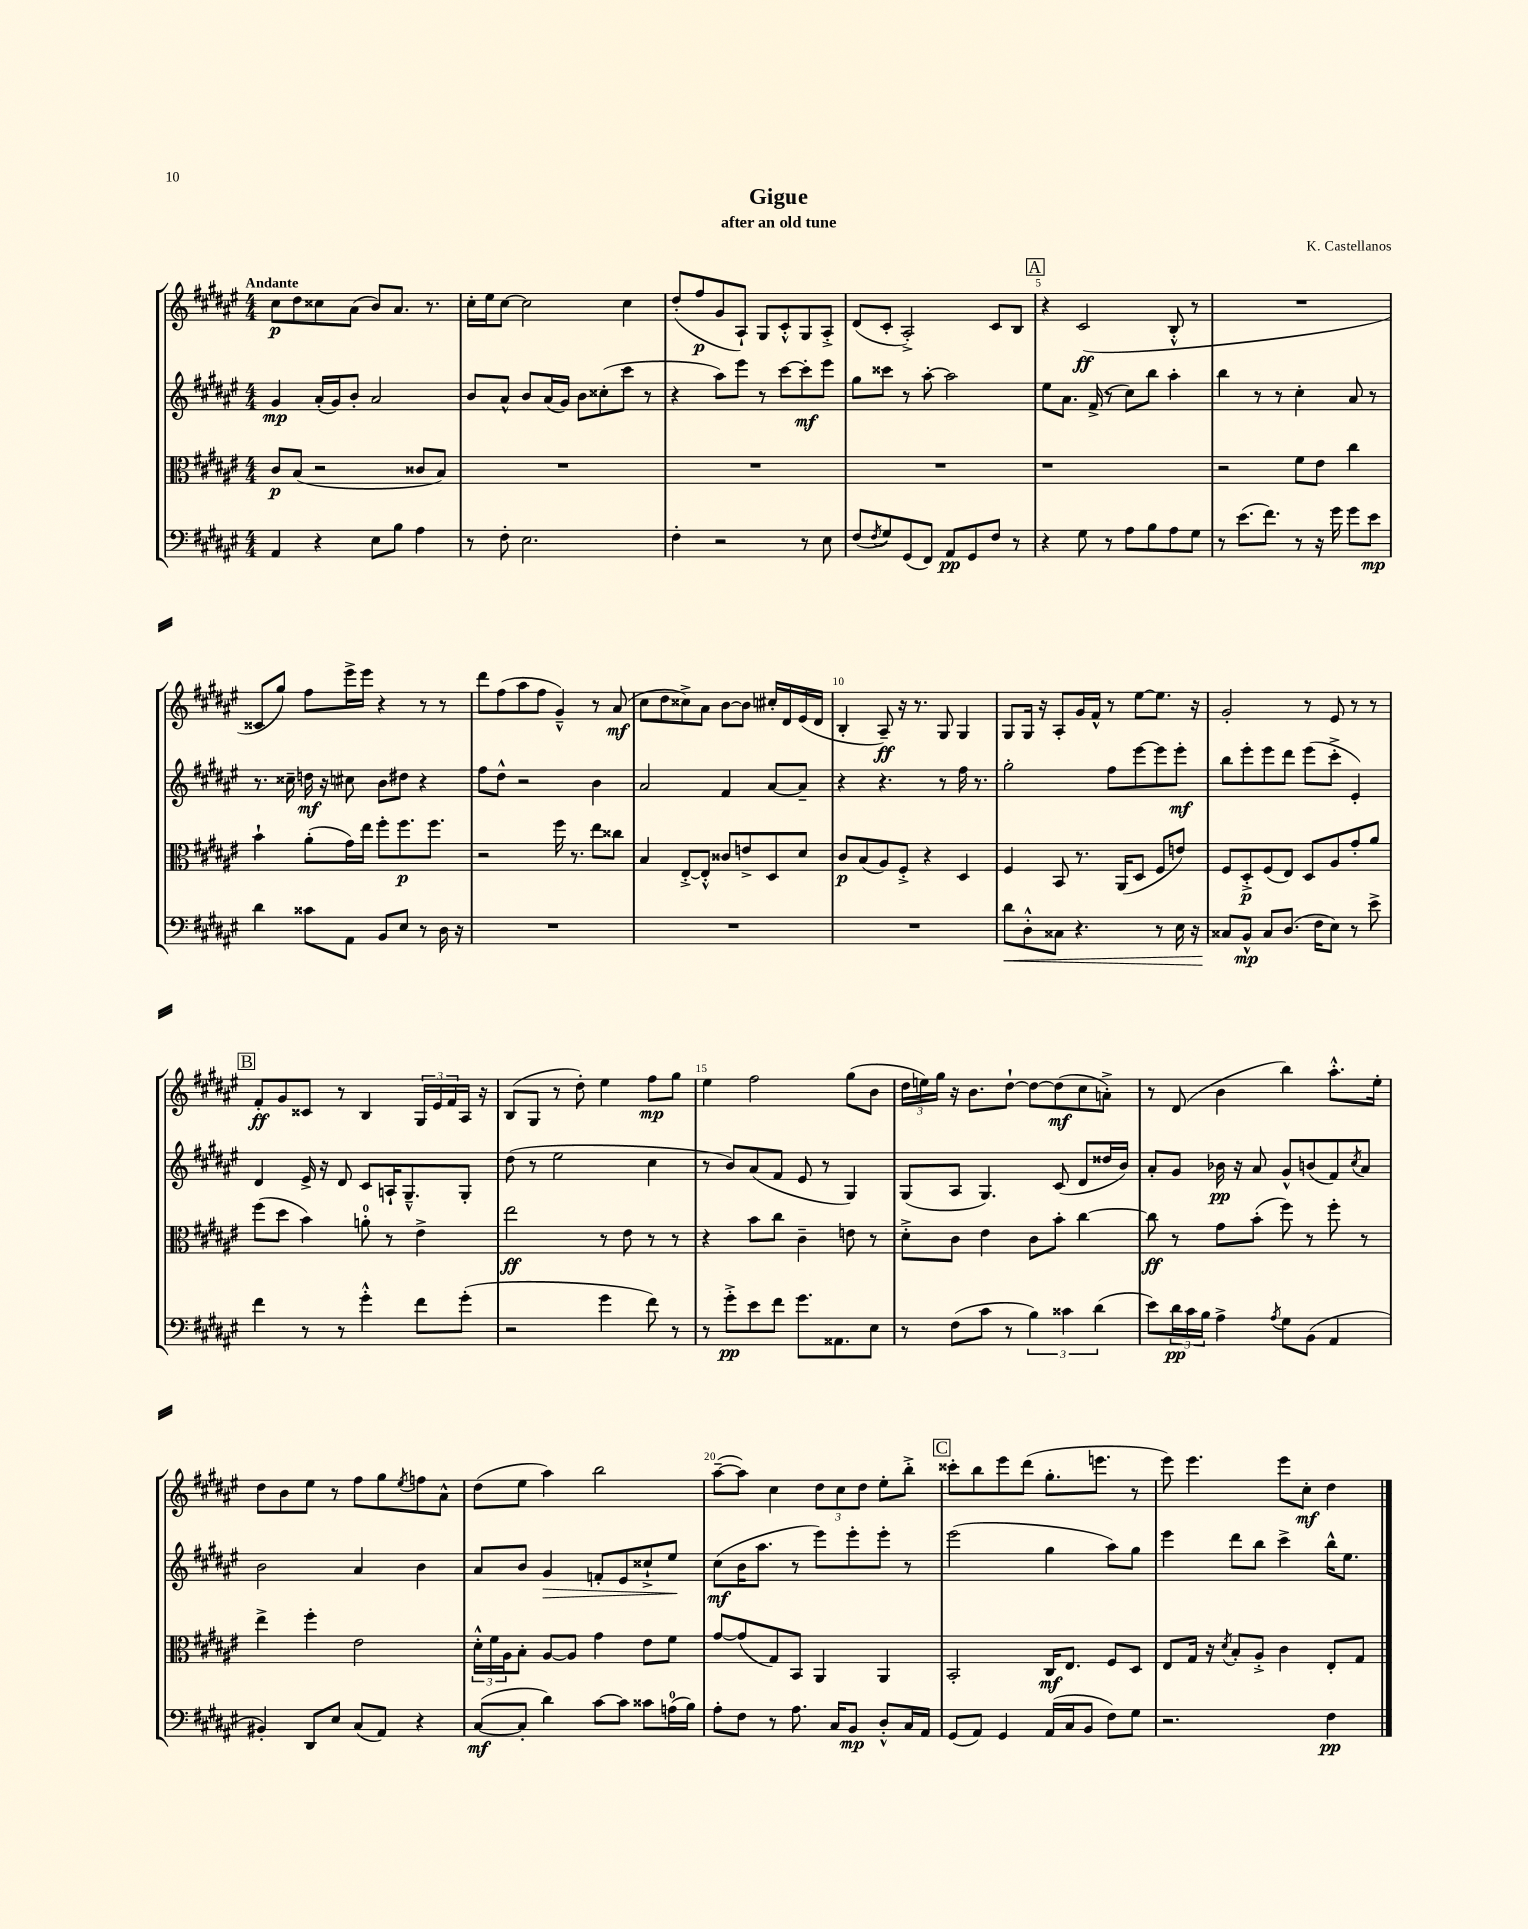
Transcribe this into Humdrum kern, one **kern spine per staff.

**kern	**dynam	**kern	**dynam	**kern	**dynam	**kern	**dynam
*part4	*part4	*part3	*part3	*part2	*part2	*part1	*part1
*staff4	*staff4	*staff3	*staff3	*staff2	*staff2	*staff1	*staff1
*clefF4	*	*clefC3	*	*clefG2	*	*clefG2	*
*k[f#c#g#d#a#e#]	*	*k[f#c#g#d#a#e#]	*	*k[f#c#g#d#a#e#]	*	*k[f#c#g#d#a#e#]	*
*M4/4	*	*M4/4	*	*M4/4	*	*M4/4	*
=1	=1	=1	=1	=1	=1	=1	=1
!	!	!	!	!	!	!LO:TX:a:B:t=Andante	!
4AA#/	.	8c#/L	p	4g#/	mp	8cc#\L	p
.	.	(8B/J	.	.	.	8dd#\	.
4r	.	2r	.	(16a#'/LL	.	8cc##X\	.
.	.	.	.	16g#/J)	.	.	.
.	.	.	.	8b'/J	.	(8a#\J	.
8E#\L	.	.	.	2a#/	.	8b/L)	.
8B\J	.	.	.	.	.	8.a#/J	.
4A#\	.	8c##X/L	.	.	.	.	.
.	.	.	.	.	.	8.r	.
.	.	8B/J)	.	.	.	.	.
=2	=2	=2	=2	=2	=2	=2	=2
8r	.	1r	.	8b/L	.	16cc#'\LL	.
.	.	.	.	.	.	16ee#\J	.
8F#'\	.	.	.	8a#^^/J	.	[8cc#\J	.
2.E#\	.	.	.	8b/L	.	2cc#\]	.
.	.	.	.	(16a#/L	.	.	.
.	.	.	.	16g#/JJ)	.	.	.
.	.	.	.	8b\L	.	.	.
.	.	.	.	(8cc##X'\	.	.	.
.	.	.	.	8ccc#\J	.	4cc#\	.
.	.	.	.	8r	.	.	.
=3	=3	=3	=3	=3	=3	=3	=3
4F#'\	.	1r	.	4r	.	(8dd#'/L	.
.	.	.	.	.	.	8ff#/	p
2r	.	.	.	8aa#\L)	.	8g#/	.
.	.	.	.	8eee#\J	.	8A#`/J)	.
.	.	.	.	8r	.	8G#/L	.
.	.	.	.	[8ccc#\L	.	8c#'^^/	.
8r	.	.	.	8ccc#'\]	mf	8G#/	.
8E#\	.	.	.	8eee#\J	.	8A#'^/J	.
=4	=4	=4	=4	=4	=4	=4	=4
(8F#/L	.	1r	.	8gg#\L	.	(8d#/L	.
8qF#/	.	.	.	.	.	.	.
8G#/)	.	.	.	8ccc##X\J	.	8c#'/J	.
(8GG#/	.	.	.	8r	.	2A#'^/)	.
8FF#/J)	.	.	.	[8aa#'\	.	.	.
8AA#/L	pp	.	.	2aa#\]	.	.	.
8GG#/	.	.	.	.	.	.	.
8F#/J	.	.	.	.	.	8c#/L	.
8r	.	.	.	.	.	8B/J	.
!!LO:REH:place=s1:t=A
=5	=5	=5	=5	=5	=5	=5	=5
4r	.	1r	.	8ee#\L	.	4r	.
.	.	.	.	8.a#\J	.	.	.
8G#\	.	.	.	.	.	(2c#/	ff
.	.	.	.	(16f#^/	.	.	.
8r	.	.	.	8r	.	.	.
8A#\L	.	.	.	8cc#\L)	.	.	.
8B\	.	.	.	8bb\J	.	.	.
8A#\	.	.	.	4aa#'\	.	8B'^^/	.
8G#\J	.	.	.	.	.	8r	.
=6	=6	=6	=6	=6	=6	=6	=6
8r	.	2r	.	4bb\	.	1r	.
(8.e#\L	.	.	.	.	.	.	.
.	.	.	.	8r	.	.	.
8.f#\J)	.	.	.	.	.	.	.
.	.	.	.	8r	.	.	.
8r	.	8f#\L	.	4cc#'\	.	.	.
16r	.	8e#\J	.	.	.	.	.
16g#\	.	.	.	.	.	.	.
8g#\L	.	4cc#\	.	8a#/	.	.	.
8e#\J	mp	.	.	8r	.	.	.
!!LO:LB:g=z
=7	=7	=7	=7	=7	=7	=7	=7
4d#\	.	4b`\	.	8.r	.	8c##X/L	.
.	.	.	.	.	.	8gg#/J)	.
.	.	.	.	16cc##X~\	.	.	.
8c##X\L	.	(8a#'\L	.	16ddn\	mf	8ff#\L	.
.	.	.	.	16r	.	.	.
8AA#\J	.	16g#\L)	.	8cc#X\	.	16eee#^\L	.
.	.	16ee#\JJ	.	.	.	16eee#\JJ	.
8BB/L	.	8ff#'\L	.	8b\L	.	4r	.
8E#/J	.	8.ff#\	p	8dd#X\J	.	.	.
8r	.	.	.	4r	.	8r	.
.	.	8.ff#\J	.	.	.	.	.
16D#\	.	.	.	.	.	8r	.
16r	.	.	.	.	.	.	.
=8	=8	=8	=8	=8	=8	=8	=8
1r	.	2r	.	8ff#\L	.	8ddd#\L	.
.	.	.	.	8dd#^^\J	.	(8ff#\	.
.	.	.	.	2r	.	8aa#\	.
.	.	.	.	.	.	8ff#\J	.
.	.	16ff#\	.	.	.	4g#~^^/)	.
.	.	8.r	.	.	.	.	.
.	.	8ee#\L	.	4b\	.	8r	.
.	.	8cc##X\J	.	.	.	(8a#/	mf
=9	=9	=9	=9	=9	=9	=9	=9
1r	.	4B/	.	2a#/	.	8cc#\L	.
.	.	.	.	.	.	8dd#\	.
.	.	[8E#'^/L	.	.	.	8cc##X^\)	.
.	.	8E#'^^/J]	.	.	.	8a#\J	.
.	.	8c##X/L	.	4f#/	.	[8b\L	.
.	.	8en^/	.	.	.	8b\J]	.
.	.	8D#/	.	[8a#/L	.	16cc#X'/LL	.
.	.	.	.	.	.	16d#/	.
.	.	8d#/J	.	8a#~/J]	.	(16e#/	.
.	.	.	.	.	.	16d#/JJ	.
=10	=10	=10	=10	=10	=10	=10	=10
1r	.	8c#/L	p	4r	.	4B'/	.
.	.	(8B/	.	.	.	.	.
.	.	8A#/)	.	4.r	.	8A#~/)	ff
.	.	8F#'^/J	.	.	.	16r	.
.	.	.	.	.	.	8.r	.
.	.	4r	.	.	.	.	.
.	.	.	.	8r	.	8G#/	.
.	.	4D#/	.	16ff#\	.	4G#/	.
.	.	.	.	8.r	.	.	.
=11	=11	=11	=11	=11	=11	=11	=11
!	!LO:HP:b	!	!	!	!	!	!
8d#\L	<	4F#/	.	2gg#'\	.	8G#/L	.
8D#'^^\	.	.	.	.	.	16G#/Jk	.
.	.	.	.	.	.	16r	.
8C##X\J	.	8BB/	.	.	.	8A#'/L	.
4.r	.	8.r	.	.	.	16g#/L	.
.	.	.	.	.	.	16f#^^/JJ	.
.	.	.	.	8ff#\L	.	8r	.
.	.	(16AA#/KL	.	.	.	.	.
.	.	8D#/J	.	[8eee#\	.	[8ee#\L	.
8r	.	8F#/L	.	8eee#\]	.	8.ee#\J]	.
16E#\	.	8en/J)	.	8eee#'\J	mf	.	.
16r	.	.	.	.	.	16r	.
=12	=12	=12	=12	=12	=12	=12	=12
8C##X/L	.	8F#/L	.	8bb\L	.	2g#'/	.
8BB^^/J	[ mp	8D#'^/	p	8eee#'\	.	.	.
8C##/L	.	(8F#/	.	8eee#\	.	.	.
(8.D#/J	.	8E#/J)	.	8ddd#\J	.	.	.
.	.	8D#/L	.	(8eee#\L	.	8r	.
16F#\KL	.	.	.	.	.	.	.
8E#\J)	.	8A#/	.	8ccc#'^\J	.	8e#/	.
8r	.	8g#'/	.	4e#'/)	.	8r	.
8e#^\	.	8a#/J	.	.	.	8r	.
!!LO:LB:g=z
!!LO:REH:place=s1:t=B
=13	=13	=13	=13	=13	=13	=13	=13
4f#\	.	(8ff#\L	.	4d#/	.	8f#'/L	ff
.	.	8dd#\J	.	.	.	8g#/	.
8r	.	4b\)	.	16e#^/	.	8c##X/J	.
.	.	.	.	16r	.	.	.
8r	.	.	.	8d#/	.	8r	.
4g#'^^\	.	8an'\	.	8c#/L	.	4B/	.
.	.	8r	.	16An`/K	.	.	.
.	.	.	.	8.G#~^^/	.	.	.
8f#\L	.	4e#^\	.	.	.	24G#/LL	.
.	.	.	.	.	.	24e#/	.
.	.	.	.	.	.	24f#/	.
(8g#'\J	.	.	.	8G#'/J	.	16A#/JJ	.
.	.	.	.	.	.	16r	.
=14	=14	=14	=14	=14	=14	=14	=14
2r	.	2ee#\	ff	(8dd#\	.	(8B/L	.
.	.	.	.	8r	.	8G#/J	.
.	.	.	.	2ee#\	.	8r	.
.	.	.	.	.	.	8dd#'\)	.
4g#\	.	8r	.	.	.	4ee#\	.
.	.	8e#\	.	.	.	.	.
8f#\)	.	8r	.	4cc#\	.	8ff#\L	mp
8r	.	8r	.	.	.	8gg#\J	.
=15	=15	=15	=15	=15	=15	=15	=15
8r	.	4r	.	8r	.	4ee#\	.
8g#'^\L	pp	.	.	8b/L)	.	.	.
8e#\	.	8b\L	.	(8a#/	.	2ff#\	.
8f#\J	.	8cc#\J	.	8f#/J	.	.	.
8.g#\L	.	4c#~\	.	8e#/	.	.	.
.	.	.	.	8r	.	.	.
8.AA##X\	.	.	.	.	.	.	.
.	.	8en\	.	4G#/)	.	(8gg#\L	.
8E#\J	.	8r	.	.	.	8b\J	.
=16	=16	=16	=16	=16	=16	=16	=16
8r	.	8d#'^\L	.	(8G#/L	.	24dd#\LL	.
.	.	.	.	.	.	24een\)	.
.	.	.	.	.	.	24gg#\JJ	.
(8F#\L	.	8c#\J	.	8A#/J	.	16r	.
.	.	.	.	.	.	8.b\L	.
8c#\J	.	4e#\	.	4.G#/)	.	.	.
8r	.	.	.	.	.	[8dd#`\J	.
6B\)	.	8c#\L	.	.	.	8dd#\L_	.
.	.	8b'\J	.	(8c#/	.	(8dd#\]	mf
6c##X\	.	.	.	.	.	.	.
.	.	[4cc#\	.	8d#/L	.	8cc#\	.
(6d#\	.	.	.	.	.	.	.
.	.	.	.	16dd##X/L	.	8an'^\J)	.
.	.	.	.	16b/JJ)	.	.	.
=17	=17	=17	=17	=17	=17	=17	=17
8e#\L)	.	8cc#\]	ff	8a#'/L	.	8r	.
24d#\L	pp	8r	.	8g#/J	.	(8d#/	.
24c#\	.	.	.	.	.	.	.
24B\JJ	.	.	.	.	.	.	.
4A#^\	.	8g#\L	.	16b-X\	pp	4b\	.
.	.	.	.	16r	.	.	.
.	.	(8b'\J	.	8a#/	.	.	.
8qA#/	.	.	.	.	.	.	.
8G#\L	.	8ff#\)	.	8g#^^/L	.	4bb\)	.
(8BB\J	.	8r	.	(8bn/	.	.	.
4AA#/	.	8ff#'\	.	8f#/)	.	8.aa#'^^\L	.
.	.	.	.	8qcc#/	.	.	.
.	.	8r	.	8a#/J	.	.	.
.	.	.	.	.	.	16ee#'\Jk	.
!!LO:LB:g=z
=18	=18	=18	=18	=18	=18	=18	=18
4BB#X'/)	.	4ee#^\	.	2b\	.	8dd#\L	.
.	.	.	.	.	.	8b\	.
8DD#/L	.	4ff#'\	.	.	.	8ee#\J	.
8E#/J	.	.	.	.	.	8r	.
(8C#/L	.	2e#\	.	4a#/	.	8ff#\L	.
8AA#/J)	.	.	.	.	.	8gg#\	.
.	.	.	.	.	.	8qee#/	.
4r	.	.	.	4b\	.	8ffn\	.
.	.	.	.	.	.	8a#^^\J	.
=19	=19	=19	=19	=19	=19	=19	=19
([8C#/L	mf	24d#'^^\LL	.	8a#/L	.	(8dd#\L	.
.	.	24f#\	.	.	.	.	.
.	.	24A#\J	.	.	.	.	.
8C#'/J]	.	8B'\J	.	8b/J	.	8ee#\J	.
!	!	!	!	!	!LO:HP:b	!	!
4d#\)	.	[8A#/L	.	4g#/	>	4aa#\)	.
.	.	8A#/J]	.	.	.	.	.
[8c#\L	.	4g#\	.	8fn'/L	.	2bb\	.
8c#\J]	.	.	.	8e#/	.	.	.
8c##X\L	.	8e#\L	.	8cc##X`^/	.	.	.
(16An\L	.	8f#\J	.	8ee#/J	.	.	.
16B\JJ)	.	.	.	.	.	.	.
.	.	.	.	.	]	.	.
=20	=20	=20	=20	=20	=20	=20	=20
8A#'\L	.	[8g#/L	.	(8cc#\L	mf	([8aa#~\L	.
8F#\J	.	(8g#/]	.	16b\K	.	8aa#\J])	.
.	.	.	.	8.aa#\J	.	.	.
8r	.	8G#/)	.	.	.	4cc#\	.
8.A#\	.	8BB/J	.	8r	.	.	.
.	.	4AA#/	.	8eee#\L)	.	12dd#\L	.
16C#/KL	.	.	.	.	.	.	.
.	.	.	.	.	.	12cc#\	.
8BB/J	mp	.	.	8eee#'\	.	.	.
.	.	.	.	.	.	12dd#\J	.
8D#'^^/L	.	4AA#/	.	8eee#'\J	.	8ee#'\L	.
16C#/L	.	.	.	8r	.	8bb'^\J	.
16AA#/JJ	.	.	.	.	.	.	.
!!LO:REH:place=s1:t=C
=21	=21	=21	=21	=21	=21	=21	=21
(8GG#/L	.	2BB'/	.	(2eee#\	.	8ccc##X'\L	.
8AA#/J)	.	.	.	.	.	8bb\	.
4GG#/	.	.	.	.	.	8eee#\	.
.	.	.	.	.	.	(8ddd#\J	.
(16AA#/LL	.	16C#/KL	mf	4gg#\	.	8.gg#'\L	.
16C#/J	.	8.E#/J	.	.	.	.	.
8BB/J	.	.	.	.	.	.	.
.	.	.	.	.	.	8.eeen\J	.
8F#\L)	.	8F#/L	.	8aa#\L)	.	.	.
8G#\J	.	8D#/J	.	8gg#\J	.	8r	.
=22	=22	=22	=22	=22	=22	=22	=22
2.r	.	8E#/L	.	4eee#\	.	8eee#\)	.
.	.	16G#/Jk	.	.	.	4.eee#\	.
.	.	16r	.	.	.	.	.
.	.	8qd#/	.	.	.	.	.
.	.	8B'/L	.	8ddd#\L	.	.	.
.	.	8A#'^/J	.	8bb\J	.	.	.
.	.	4c#\	.	4ccc#^\	.	8eee#\L	.
.	.	.	.	.	.	8cc#'\J	mf
4F#\	pp	8E#'/L	.	16bb^^\KL	.	4dd#\	.
.	.	.	.	8.ee#\J	.	.	.
.	.	8G#/J	.	.	.	.	.
==	==	==	==	==	==	==	==
*-	*-	*-	*-	*-	*-	*-	*-
